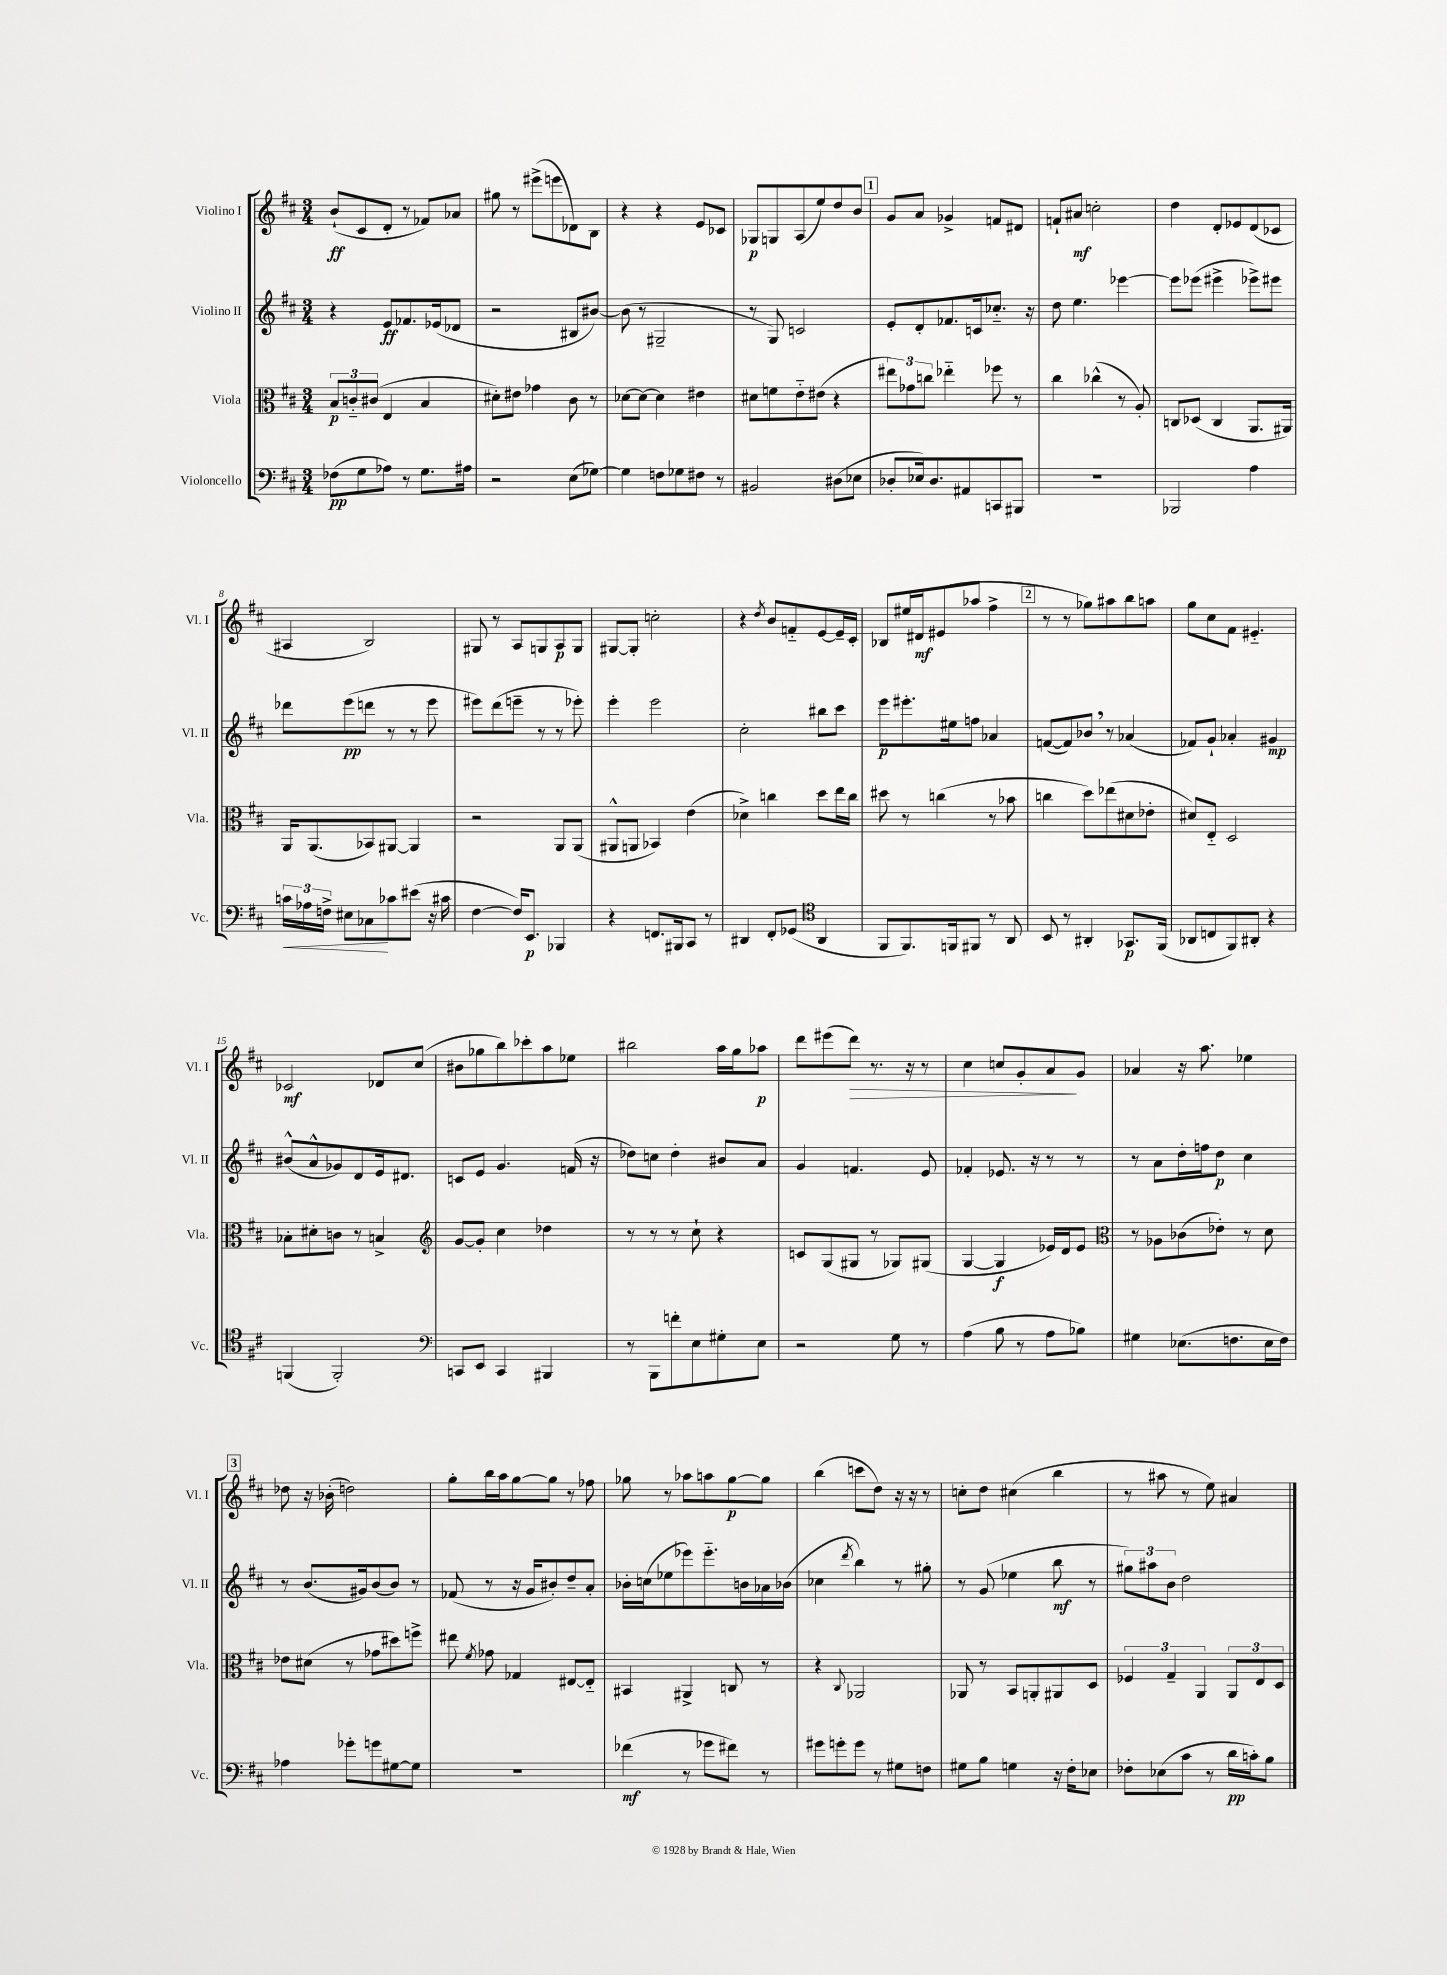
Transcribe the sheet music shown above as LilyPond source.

<<
\new StaffGroup <<
\new Staff = "s0" \with { instrumentName = "Violino I" shortInstrumentName = "Vl. I" } {
    \clef treble \key d \major \numericTimeSignature \time 3/4
    \autoBeamOff b'8[-!\ff( cis'8 d'8]-. r8 fes'8[) aes'8] |
    gis''8 r8 eis'''8[->( e'''8 des'8) b8] |
    r4 r4 e'8[ ces'8] |
    ges8[\p g8 a8( e''8) d''8 b'8] |
    \mark \markup { \box "1" } g'8[ a'8] ges'4-> f'8[ dis'8] |
    f'8[-! ais'8]\mf c''2-. |
    d''4 d'8[-. ees'8 d'8( ces'8] |
    ais4 b2) |
    gis8 r8 a8[ g8 a8\p g8] |
    gis8[~ gis8]-. c''2-. |
    r4 \acciaccatura { d''8 } b'8[ f'8-_ e'8~ e'16-- cis'16]-. |
    bes8[ eis''16 dis'16\mf eis'8( aes''8] fis''4-> |
    \mark \markup { \box "2" } r8 r8 ges''8[) ais''8 b''8 a''8] |
    g''8[ cis''8 fis'8] eis'4.-_ |
    ces'2\mf des'8[ cis''8]( |
    bis'8[ ges''8 b''8) ces'''8-. a''8 ees''8] |
    bis''2 a''16[ g''16 aes''8]\p |
    d'''8[ eis'''8( d'''8]\>) r8. r16 r8 |
    cis''4 c''8[ g'8-. a'8\! g'8] |
    aes'4 r16 a''8. ees''4 |
    \mark \markup { \box "3" } des''8 r16 bes'16-.( d''2) |
    g''8[-. b''16 a''16 g''8~ g''8] r8 fes''8 |
    ges''8 r8 aes''8[ a''8 ges''8~\p ges''8] |
    b''4( c'''8[ d''8]) r16 r16 r8 |
    c''8[-. d''8] cis''4( b''4 |
    r8 ais''8 r8 e''8) ais'4 \bar "|." |
}
\new Staff = "s1" \with { instrumentName = "Violino II" shortInstrumentName = "Vl. II" } {
    \clef treble \key d \major \numericTimeSignature \time 3/4
    \autoBeamOff r4 e'8[\ff fes'8. ees'16( des'8] |
    r2 bis8[ bis'8]~) |
    bis'8( r8 gis2-- |
    r8 g8) c'2 |
    \mark \markup { \box "1" } e'8[-. d'8-. fes'8. c'16 ces''8.]-_ r16 |
    d''8 e''4. ees'''4~ |
    ees'''8[ ees'''8]( eis'''4-> ees'''8[->) eis'''8] |
    des'''8[ e'''8\pp( d'''8] r8 r8 e'''8 |
    eis'''8[) d'''8( e'''8]-- r8 r8 ees'''8-.) |
    e'''4-. e'''2 |
    cis''2-. bis''8[ cis'''8] |
    e'''8[\p eis'''8.-. eis''16 f''8] aes'4 |
    \mark \markup { \box "2" } f'8[~( f'8) bes'8] \breathe r8 aes'4( |
    fes'8[) g'8]-! aes'4-. gis'4\mp |
    bis'8[-^( a'8-^ ges'8) d'8 e'16 dis'8.] |
    c'8[ e'8] g'4. f'16( r16 |
    des''8[) c''8] des''4-. bis'8[ a'8] |
    g'4 f'4. e'8 |
    fes'4-. ees'8. r16 r8 r8 |
    r8 a'8[ d''16-. f''16 d''8]\p cis''4 |
    \mark \markup { \box "3" } r8 b'8.[( gis'16) b'8( b'8]) r8 |
    fes'8( r8 r16 g'16[ bis'8-.) d''8-- a'8]-. |
    bes'16[-. c''16( ees''8 ees'''8) ees'''8.-_ b'16 aes'16 bes'16]( |
    ces''4 \acciaccatura { d'''8 } b''4) r8 gis''8-. |
    r8 g'8( ees''4 b''8\mf r8 |
    \tuplet 3/2 { gis''8[) ais''8 b'8] } d''2 \bar "|." |
}
\new Staff = "s2" \with { instrumentName = "Viola" shortInstrumentName = "Vla." } {
    \clef alto \key d \major \numericTimeSignature \time 3/4
    \autoBeamOff \tuplet 3/2 { b8[\p c'8-_ cis'8]( } e4 b4 |
    dis'8[-.) eis'8] ges'4 cis'8 r8 |
    des'8[~ des'8]~ des'4 eis'4 |
    dis'8[ f'8 e'8-_ eis'8]( r4 |
    \mark \markup { \box "1" } \tuplet 3/2 { eis''8[) ges'8 c''8] } ees''4-_ fes''8 r8 |
    cis''4 ces''4-^( r8 a8-.) |
    c8[ des8]( c4 a,8.[ ais,16]) |
    a,16[ a,8.( bes,8) ais,8]~ ais,4 |
    r2 a,8[ a,8]( |
    ais,8[-^ a,8] bes,4) e'4( |
    des'4->) c''4 d''8[ e''16 c''16] |
    dis''8 r8 c''4( r8 bes'8 |
    \mark \markup { \box "2" } c''4 d''8[) ees''8( dis'8 ees'8]-. |
    dis'8[) e8]-_ d2 |
    bes8[-. dis'8-. c'8] r8 b4-> |
    \clef treble g'8[~ g'8]-. cis''4 des''4 |
    r8 r8 r8 cis''8-! r4 |
    c'8[ g8( gis8] r8 ges8[) gis8]( |
    g4~ g4\f ees'16[) d'16 ees'8] |
    \clef alto r8 aes8[ ces'8( ees'8]-.) r8 d'8 |
    \mark \markup { \box "3" } ees'8[ dis'8]( r8 ges'8[ dis''8) f''8]-> |
    eis''8 \acciaccatura { fis'8 } ges'8 ges4 eis8[~ eis8]-_ |
    bis,4 ais,4-> c8 r8 |
    r4 \appoggiatura { cis8 } aes,2 |
    aes,8 r8 b,8[ a,8-. ais,8 d8] |
    \tuplet 3/2 { fes4 g4-- a,4 } \tuplet 3/2 { a,8[ e8 d8] } \bar "|." |
}
\new Staff = "s3" \with { instrumentName = "Violoncello" shortInstrumentName = "Vc." } {
    \clef bass \key d \major \numericTimeSignature \time 3/4
    \autoBeamOff fes8[\pp( g8 aes8]) r8 g8.[ ais16] |
    r2 e8[( ges8]~) |
    ges4 f8[ ges8 fis8] r8 |
    bis,2 dis8[( ees8] |
    \mark \markup { \box "1" } des8[-. ees16) des8. ais,8 c,8 bis,,8] |
    R2. |
    bes,,2 a4 |
    \tuplet 3/2 { c'16[\< aes16 f16]-> } eis8[ ces8\! ces'8 eis'8]( r16 cis'16 |
    fis4~ fis16[) e,8.]\p bes,,4 |
    r4 f,8.[ bis,,16 cis,8] r8 |
    dis,4 fis,8[-. ges,8]( \clef tenor a,4 |
    fis,8[ fis,8.) f,16 fis,8] r8 a,8 |
    \mark \markup { \box "2" } b,8 r8 ais,4-. ges,8.[\p fis,16]( |
    aes,8[ c8 fis,8) ais,8]-. r4 |
    f,4( f,2-.) |
    \clef bass c,8[ e,8] c,4 bis,,4 |
    r8 b,,8[ f'8-. e8 gis8-. e8] |
    r2 g8 r8 |
    a4( b8 r8 a8[ bes8]) |
    gis4 ees8.[( f8. ees16 f16]) |
    \mark \markup { \box "3" } aes4 ges'8[-. g'8 gis8~ gis8] |
    R2. |
    fes'4\mf( r8 ges'8[ fis'8]) r8 |
    gis'8[ g'8-. g'8] r8 gis8[ f8] |
    gis8[ b8] g4 r16 fis16[-. ees8] |
    fes8[-. ees8( cis'8] r8 d'16[\pp c'16-.) b8] \bar "|." |
}
>>
>>
